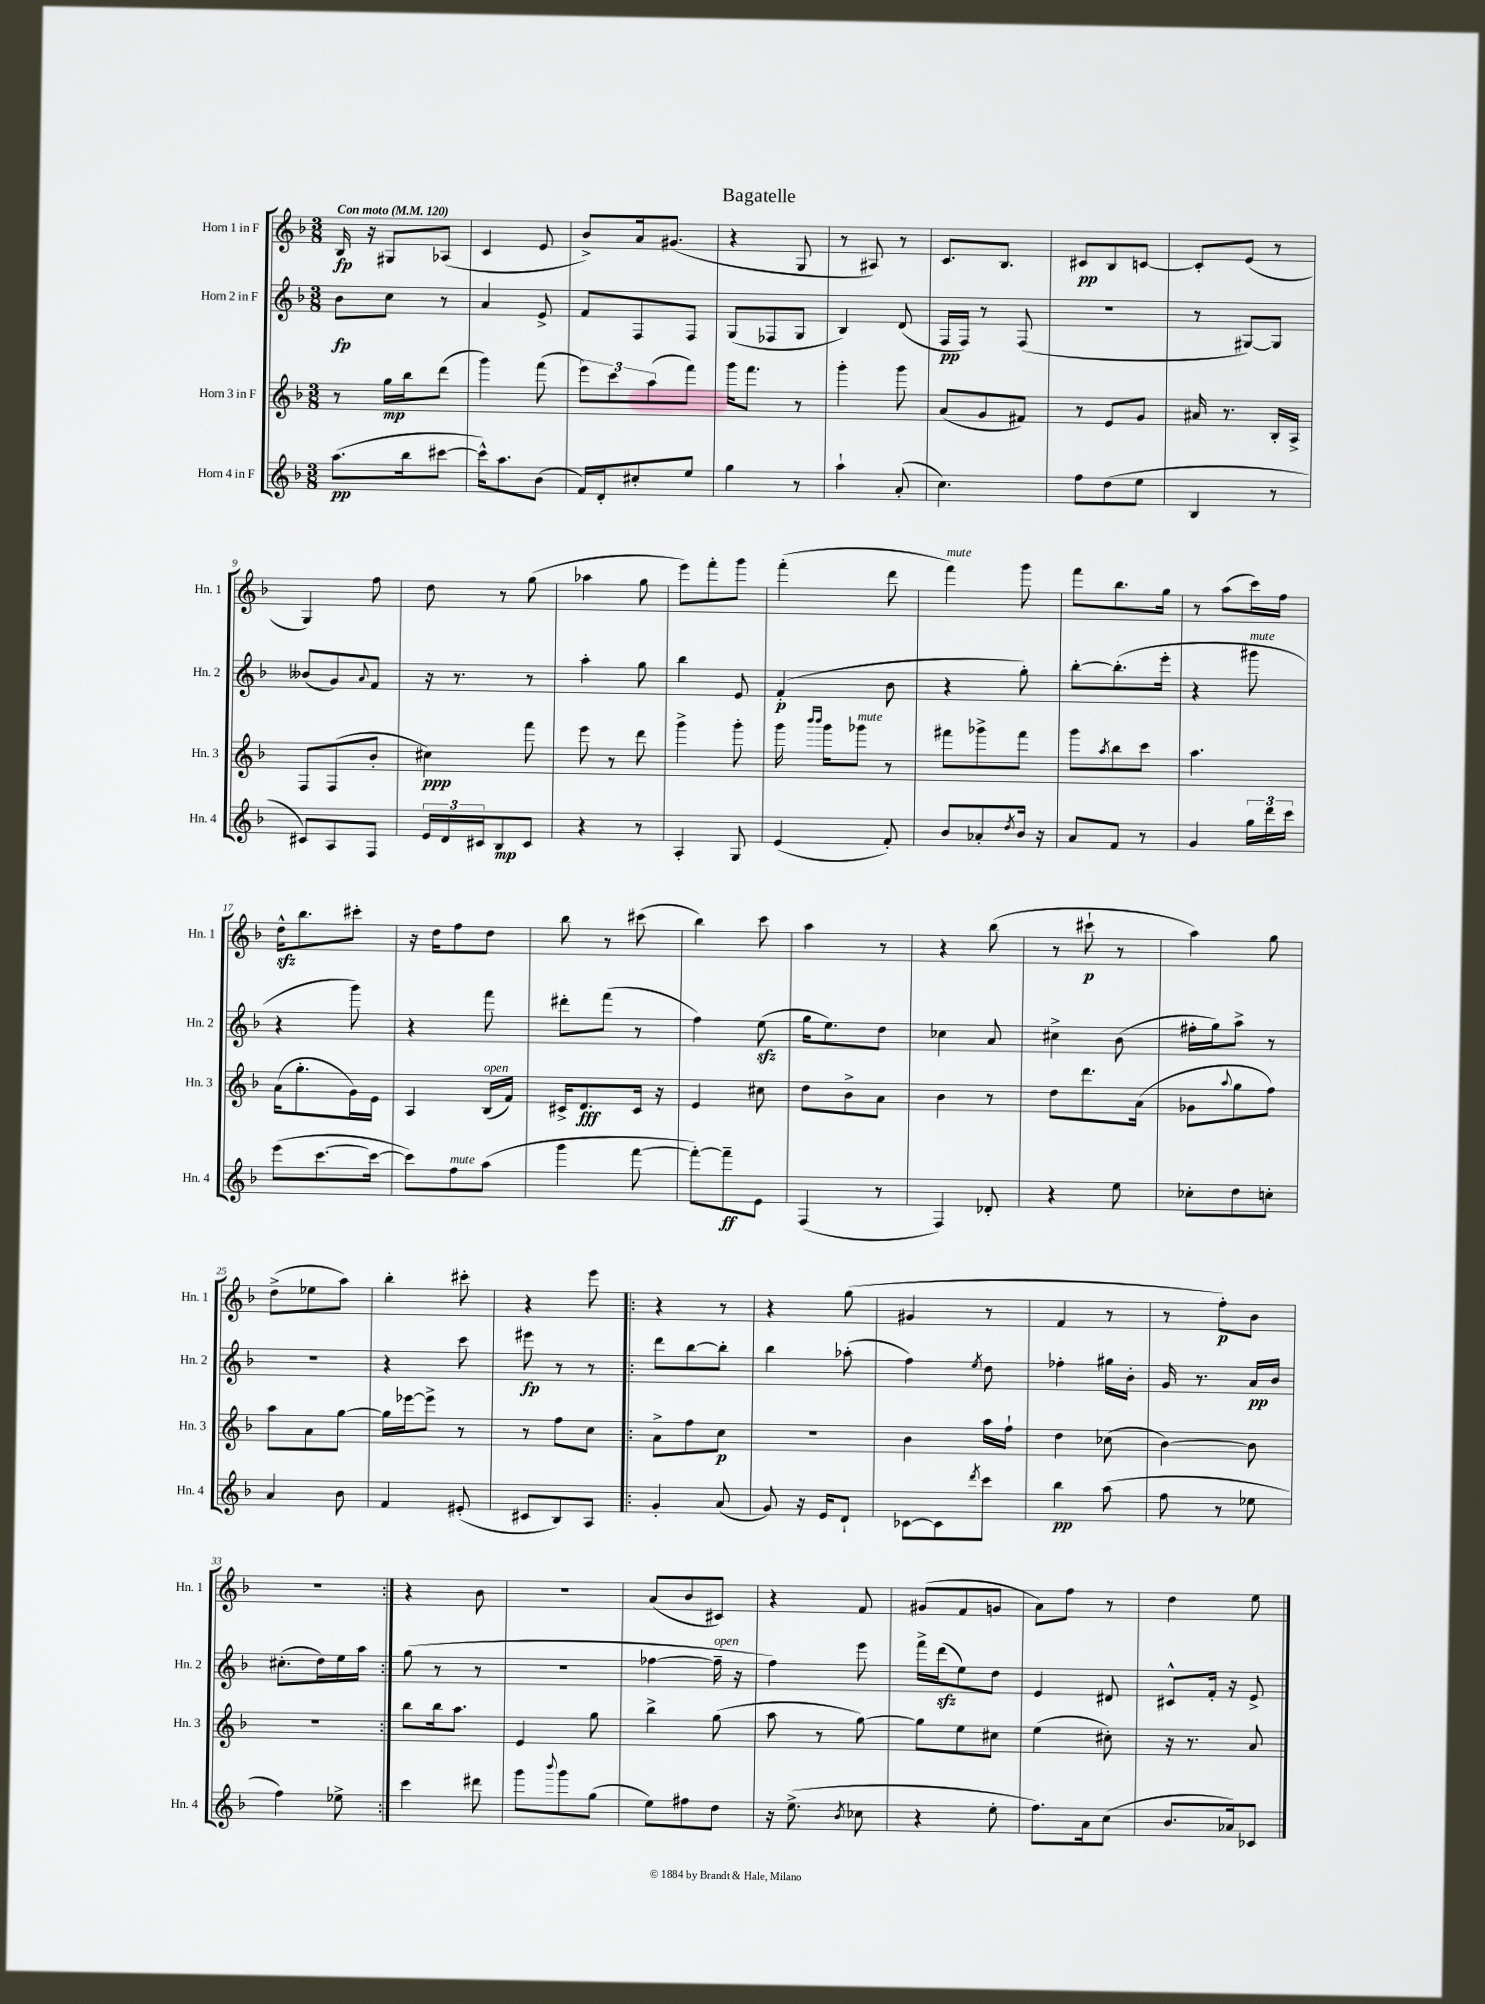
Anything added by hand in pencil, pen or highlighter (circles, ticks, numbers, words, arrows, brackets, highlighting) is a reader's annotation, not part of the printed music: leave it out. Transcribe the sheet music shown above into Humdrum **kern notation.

**kern	**kern	**kern	**kern
*staff4	*staff3	*staff2	*staff1
*clefG2	*clefG2	*clefG2	*clefG2
*k[b-]	*k[b-]	*k[b-]	*k[b-]
*M3/8	*M3/8	*M3/8	*M3/8
*MM120	*MM120	*MM120	*MM120
(8.aa	8r	8b-	16B-
.	.	.	16r
.	16gg	8cc	8G#
16bb-	16bb-	.	.
[8ccc#	(8ddd	8r	(8A-
=	=	=	=
16ccc#^^])	4ggg)	4a	4c
8.aa	.	.	.
(8b-	(8fff	8e^	8e
=	=	=	=
16f)	12eee)	8f	8b-^)
16d'	.	.	.
.	12ccc	.	.
8cc#'	.	8F	16a
.	(12aa	.	.
.	.	.	(8.g#
8ee	8fff)	8F	.
=	=	=	=
4gg	16ggg	(8G	4r
.	8.fff	.	.
.	.	8F-	.
8r	8r	8G	8G
=	=	=	=
4aa`	4ggg'	4B-)	8r
.	.	.	8A#)
(8a'	8ggg	(8d	8r
=	=	=	=
4.cc)	(8a	16F	8.c
.	.	16F)	.
.	8g	8r	.
.	.	.	8.B-
.	8f#)	(8F	.
=	=	=	=
8ff	8r	4.r	8c#
(8dd	8e	.	8B-
8ee	8g	.	[8c
=	=	=	=
4B-	16a#	8r	8c']
.	8.r	.	.
.	.	[8G#)	(8e
8r	16B-'	8G#]	8r
.	16A^	.	.
=	=	=	=
8c#)	8F	(8b--	4G)
8A	(8F	8g)	.
.	.	8qqa	.
8F	8b-'	8f	8ff
=	=	=	=
24e	4cc#)	16r	8dd
24d	.	.	.
.	.	8.r	.
24c#	.	.	.
8B-	.	.	8r
8c#	8fff	8r	(8gg
=	=	=	=
4r	8eee	4aa'	4aa-
.	8r	.	.
8r	8ddd	8gg	8gg
=	=	=	=
4A'	4ggg^	4bb-	8eee)
.	.	.	8fff'
8G	8ggg'	8e	8ggg
=	=	=	=
(4e	16ggg	(4f'	(4fff'
.	16qqbbb-	.	.
.	16qqbbb-	.	.
.	16ggg	.	.
.	8ggg-	.	.
8f')	8r	8b-	8ddd
=	=	=	=
8b-	8fff#	4r	4fff)
8a-'	8ggg-^	.	.
8qdd	.	.	.
16b-	8fff#	8gg')	8ggg
16r	.	.	.
=	=	=	=
8a	8ggg	[8bb-'	8fff
.	8qaa	.	.
8f	8bb-	(8.bb-']	8.bb-
8r	8ccc	.	.
.	.	16eee'	16gg
=	=	=	=
4g	4.aa	4r	8r
.	.	.	(8aa
24gg	.	8ggg#	16ccc)
24ddd	.	.	.
.	.	.	16ff
24ccc	.	.	.
=	=	=	=
(8eee	(16a	4r	16dd^^
.	8.gg'	.	8.bb-
[8.ccc	.	.	.
.	16g)	8ggg)	8ccc#'
16ccc_	16e	.	.
=	=	=	=
8ccc])	4A	4r	16r
.	.	.	16dd
8ff	.	.	8ff
(8aa	(16B-	8fff	8dd
.	16f)	.	.
=	=	=	=
4ggg	16c#^	8ddd#'	8bb-
.	8.d	.	.
.	.	(8fff	8r
[8fff	16c#	8r	(8ccc#
.	16r	.	.
=	=	=	=
8fff'_)	4e	4ff)	4bb-)
8fff~]	.	.	.
8e	8cc#	(8ee	8ccc
=	=	=	=
(4F	8dd	16gg	4aa
.	.	8.ee)	.
.	8b-^	.	.
8r	8a	8dd	8r
=	=	=	=
4F)	4b-	4cc-	4r
8d-'	8r	8a	(8bb-
=	=	=	=
4r	8dd	4cc#^	8r
.	8.ddd	.	8ccc#`
8ee	.	(8b-	8r
.	(16a	.	.
=	=	=	=
8cc-'	8g-	16ff#'	4aa)
.	.	16gg)	.
.	8qqaa	.	.
8dd	8gg	8aa^	.
8cc'	8ff)	8r	8gg
=	=	=	=
4a	8aa	4.r	(8dd^
.	8a	.	8ee-
8b-	[8gg	.	8aa)
=	=	=	=
4f	16gg]	4r	4bb-'
.	[16eee-	.	.
.	8eee-^]	.	.
(8e#'	8r	8ccc	8ccc#'
=	=	=	=
8c#	8r	8eee#	4r
8B-)	8ff	8r	.
8A	8cc	8r	8eee
=!|:	=!|:	=!|:	=!|:
4g'	8a^	8ddd	4r
.	8ff	[8bb-	.
(8a	8cc	8bb-']	8r
=	=	=	=
8g)	4.r	4bb-	4r
16r	.	.	.
16e	.	.	.
8d`	.	(8aa-'	(8gg
=	=	=	=
[8c-	4b-	4ff)	4g#
8c-]	.	.	.
8qddd	.	8qee	.
8ccc	16aa	8dd	8r
.	16ff`	.	.
=	=	=	=
4bb-	4dd	4ff-'	4f
(8aa	(8cc-	16gg#	8r
.	.	16b-'	.
=	=	=	=
8ff	[4b-)	16g	8r
.	.	8.r	.
8r	.	.	8ff')
8ee-	8b-]	16a	8b-
.	.	16b-	.
=	=	=	=
4ff)	4.r	(8.cc#'	4.r
.	.	16dd)	.
8ee-^	.	16ee	.
.	.	16aa	.
=:|!	=:|!	=:|!	=:|!
4ccc	8bb-	(8gg	4r
.	16bb-	8r	.
.	8.aa	.	.
8ddd#	.	8r	8b-
=	=	=	=
8ggg	4e	4.r	4.r
8qqbbb-	.	.	.
8ggg	.	.	.
(8gg	8gg	.	.
=	=	=	=
8ee)	4bb-^	[4ff-	(8a
8ff#	.	.	8b-
8dd	(8gg	16ff-~]	8c#)
.	.	16r	.
=	=	=	=
16r	8aa	4ff)	4r
(8.ee^	.	.	.
.	8r	.	.
8qb-	.	.	.
8cc-	[8gg)	8eee	8f
=	=	=	=
4r	8gg]	16fff^	(8g#
.	.	(16ddd	.
.	8ee	8ee)	8f
8ee'	8cc#	8dd	8g
=	=	=	=
8.ff)	(4ee	4e	8a)
.	.	.	8ff
16a	.	.	.
(8cc	8cc#')	8d#	8r
=	=	=	=
8.b-	16r	8c#^^	4dd
.	8.r	.	.
.	.	16f'	.
16a-)	.	16r	.
8c-	8a	8e^	8ee
==	==	==	==
*-	*-	*-	*-
